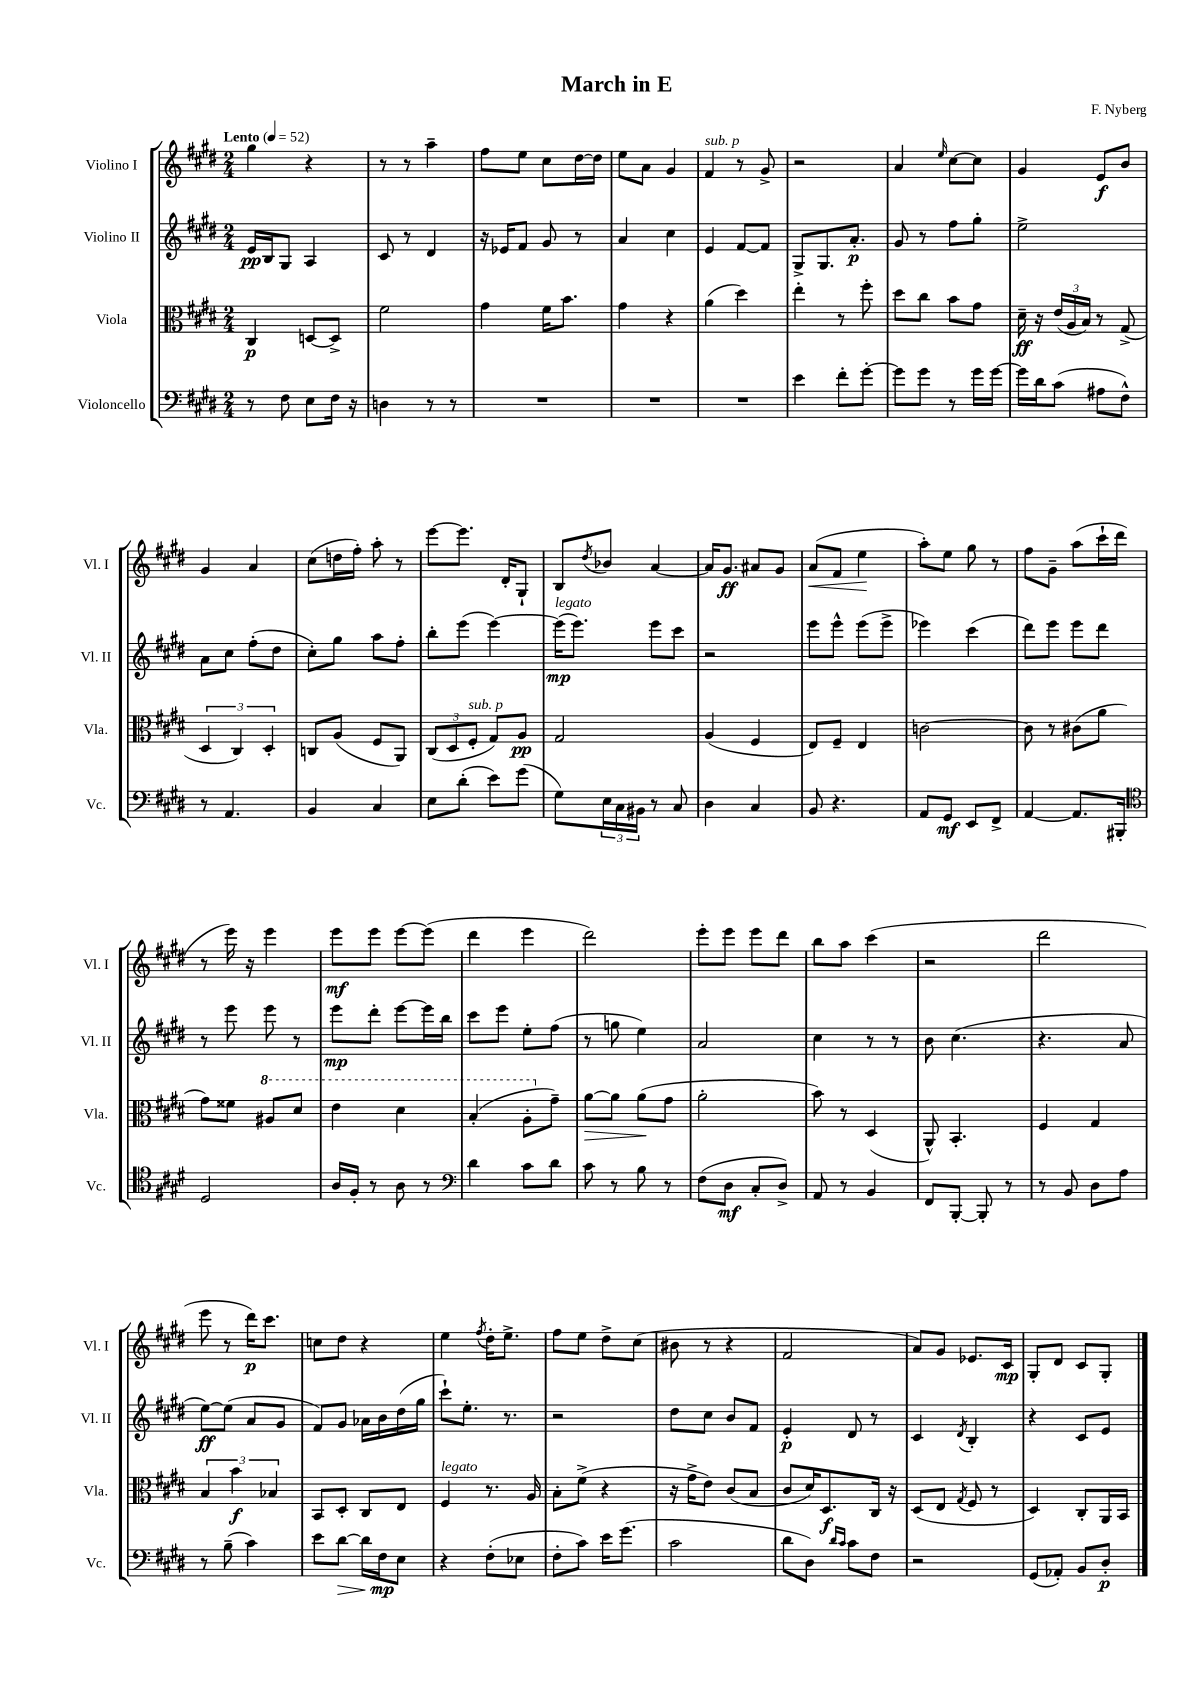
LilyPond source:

\header { title = "March in E" composer = "F. Nyberg" }
<<
\new StaffGroup <<
\new Staff = "s0" \with { instrumentName = "Violino I" shortInstrumentName = "Vl. I" } {
    \clef treble \key e \major \numericTimeSignature \time 2/4 \tempo "Lento" 4 = 52
    gis''4 r4 |
    r8 r8 a''4-- |
    fis''8 e''8 cis''8 dis''16~ dis''16 |
    e''8 a'8 gis'4 |
    fis'4^\markup { \italic "sub. p" } r8 gis'8-> |
    r2 |
    a'4 \grace { e''16 } cis''8~ cis''8 |
    gis'4 e'8\f b'8 |
    gis'4 a'4 |
    cis''8( d''16 fis''16-.) a''8-. r8 |
    e'''8~ e'''8. dis'16-. gis8-! |
    b8 \acciaccatura { dis''8 } bes'8 a'4~ |
    a'16 gis'8.\ff ais'8 gis'8 |
    a'8\<( fis'8 e''4\! |
    a''8-.) e''8 gis''8 r8 |
    fis''8 gis'8-- a''8( cis'''16-! dis'''16 |
    r8 e'''16) r16 e'''4 |
    e'''8\mf e'''8 e'''8~ e'''8( |
    dis'''4 e'''4 |
    dis'''2) |
    e'''8-. e'''8 e'''8 dis'''8 |
    b''8 a''8 cis'''4( |
    r2 |
    dis'''2 |
    e'''8 r8 dis'''16\p) cis'''8. |
    c''8 dis''8 r4 |
    e''4 \acciaccatura { fis''8 } dis''16-. e''8.-> |
    fis''8 e''8 dis''8-> cis''8( |
    bis'8 r8 r4 |
    fis'2 |
    a'8) gis'8 ees'8. cis'16\mp |
    gis8-. dis'8 cis'8 gis8-. \bar "|." |
}
\new Staff = "s1" \with { instrumentName = "Violino II" shortInstrumentName = "Vl. II" } {
    \clef treble \key e \major \numericTimeSignature \time 2/4
    e'16\pp b16 gis8 a4 |
    cis'8 r8 dis'4 |
    r16 ees'16 fis'8 gis'8 r8 |
    a'4 cis''4 |
    e'4 fis'8~ fis'8 |
    gis8-> gis8. a'8.-.\p |
    gis'8 r8 fis''8 gis''8-. |
    e''2-> |
    a'8 cis''8 fis''8-.( dis''8 |
    cis''8-.) gis''8 a''8 fis''8-. |
    b''8-. e'''8( e'''4~) |
    e'''16\mp^\markup { \italic "legato" }( e'''8.) e'''8 cis'''8 |
    r2 |
    e'''8 e'''8-^ e'''8( e'''8-> |
    ees'''4) cis'''4( |
    dis'''8) e'''8 e'''8 dis'''8 |
    r8 e'''8 e'''8 r8 |
    e'''8\mp dis'''8-. e'''8~ e'''16 b''16 |
    cis'''8 e'''8 e''8-. fis''8( |
    r8 g''8 e''4) |
    a'2 |
    cis''4 r8 r8 |
    b'8 cis''4.( |
    r4. a'8 |
    e''8~\ff) e''8( a'8 gis'8 |
    fis'8) gis'8 aes'16 b'16 dis''16( gis''16 |
    cis'''8-!) e''8.-. r8. |
    r2 |
    dis''8 cis''8 b'8 fis'8 |
    e'4-.\p dis'8 r8 |
    cis'4 \acciaccatura { dis'8 } b4-. |
    r4 cis'8 e'8 \bar "|." |
}
\new Staff = "s2" \with { instrumentName = "Viola" shortInstrumentName = "Vla." } {
    \clef alto \key e \major \numericTimeSignature \time 2/4
    cis4\p d8~ d8-> |
    fis'2 |
    gis'4 fis'16 b'8. |
    gis'4 r4 |
    a'4( dis''4) |
    e''4-. r8 fis''8-. |
    dis''8 cis''8 b'8 gis'8 |
    dis'16--\ff r16 \tuplet 3/2 { e'16( a16 b16) } r8 gis8->( |
    \tuplet 3/2 { dis4 cis4) dis4-. } |
    c8 a8( fis8 a,8) |
    \tuplet 3/2 { cis8( dis8 fis8-.^\markup { \italic "sub. p" } } gis8) a8\pp |
    gis2 |
    a4( fis4 |
    e8) fis8-- e4 |
    c'2~ |
    c'8 r8 cis'8( a'8 |
    gis'8) fisis'8 \ottava #1 ais'8 dis''8 |
    e''4 dis''4 |
    b'4-.( a'8-. \ottava #0 gis'8--) |
    a'8~\> a'8 a'8\!( gis'8 |
    a'2-. |
    b'8) r8 dis4( |
    a,8-^) b,4.-. |
    fis4 gis4 |
    \tuplet 3/2 { b4 b'4\f bes4 } |
    b,8 dis8-. cis8 e8 |
    fis4^\markup { \italic "legato" } r8. a16 |
    b8-. fis'8->( r4 |
    r16 gis'16-> e'8) cis'8( b8 |
    cis'8 dis'16) dis8.\f cis16 r16 |
    dis8( e8 \acciaccatura { gis8 } fis8 r8 |
    dis4) cis8-. a,16 b,16 \bar "|." |
}
\new Staff = "s3" \with { instrumentName = "Violoncello" shortInstrumentName = "Vc." } {
    \clef bass \key e \major \numericTimeSignature \time 2/4
    r8 fis8 e8 fis16 r16 |
    d4 r8 r8 |
    R2 |
    R2 |
    R2 |
    e'4 fis'8-. gis'8~-. |
    gis'8 gis'8 r8 gis'16 gis'16~ |
    gis'16 dis'16 cis'8( ais8 fis8-^) |
    r8 a,4. |
    b,4 cis4 |
    e8 dis'8-.( e'8) gis'8( |
    gis8) \tuplet 3/2 { e16 cis16 bis,16 } r8 cis8 |
    dis4 cis4 |
    b,8 r4. |
    a,8 gis,8\mf e,8 fis,8-> |
    a,4~ a,8. bis,,16-. |
    \clef tenor dis2 |
    a16 fis16-. r8 a8 r8 |
    \clef bass dis'4 cis'8 dis'8 |
    cis'8 r8 b8 r8 |
    fis8( dis8\mf cis8-. dis8->) |
    a,8 r8 b,4 |
    fis,8 b,,8~-. b,,8-. r8 |
    r8 b,8 dis8 a8 |
    r8 b8--( cis'4) |
    e'8 dis'8~\> dis'16 fis16\mp\! e8 |
    r4 fis8-.( ees8 |
    fis8-. cis'8) e'16 gis'8.( |
    cis'2 |
    dis'8 dis8) \grace { dis'16 cis'16 } cis'8 fis8 |
    r2 |
    gis,8( aes,8-.) b,8 dis8-.\p \bar "|." |
}
>>
>>
\layout { \context { \Score \remove "Bar_number_engraver" } }
